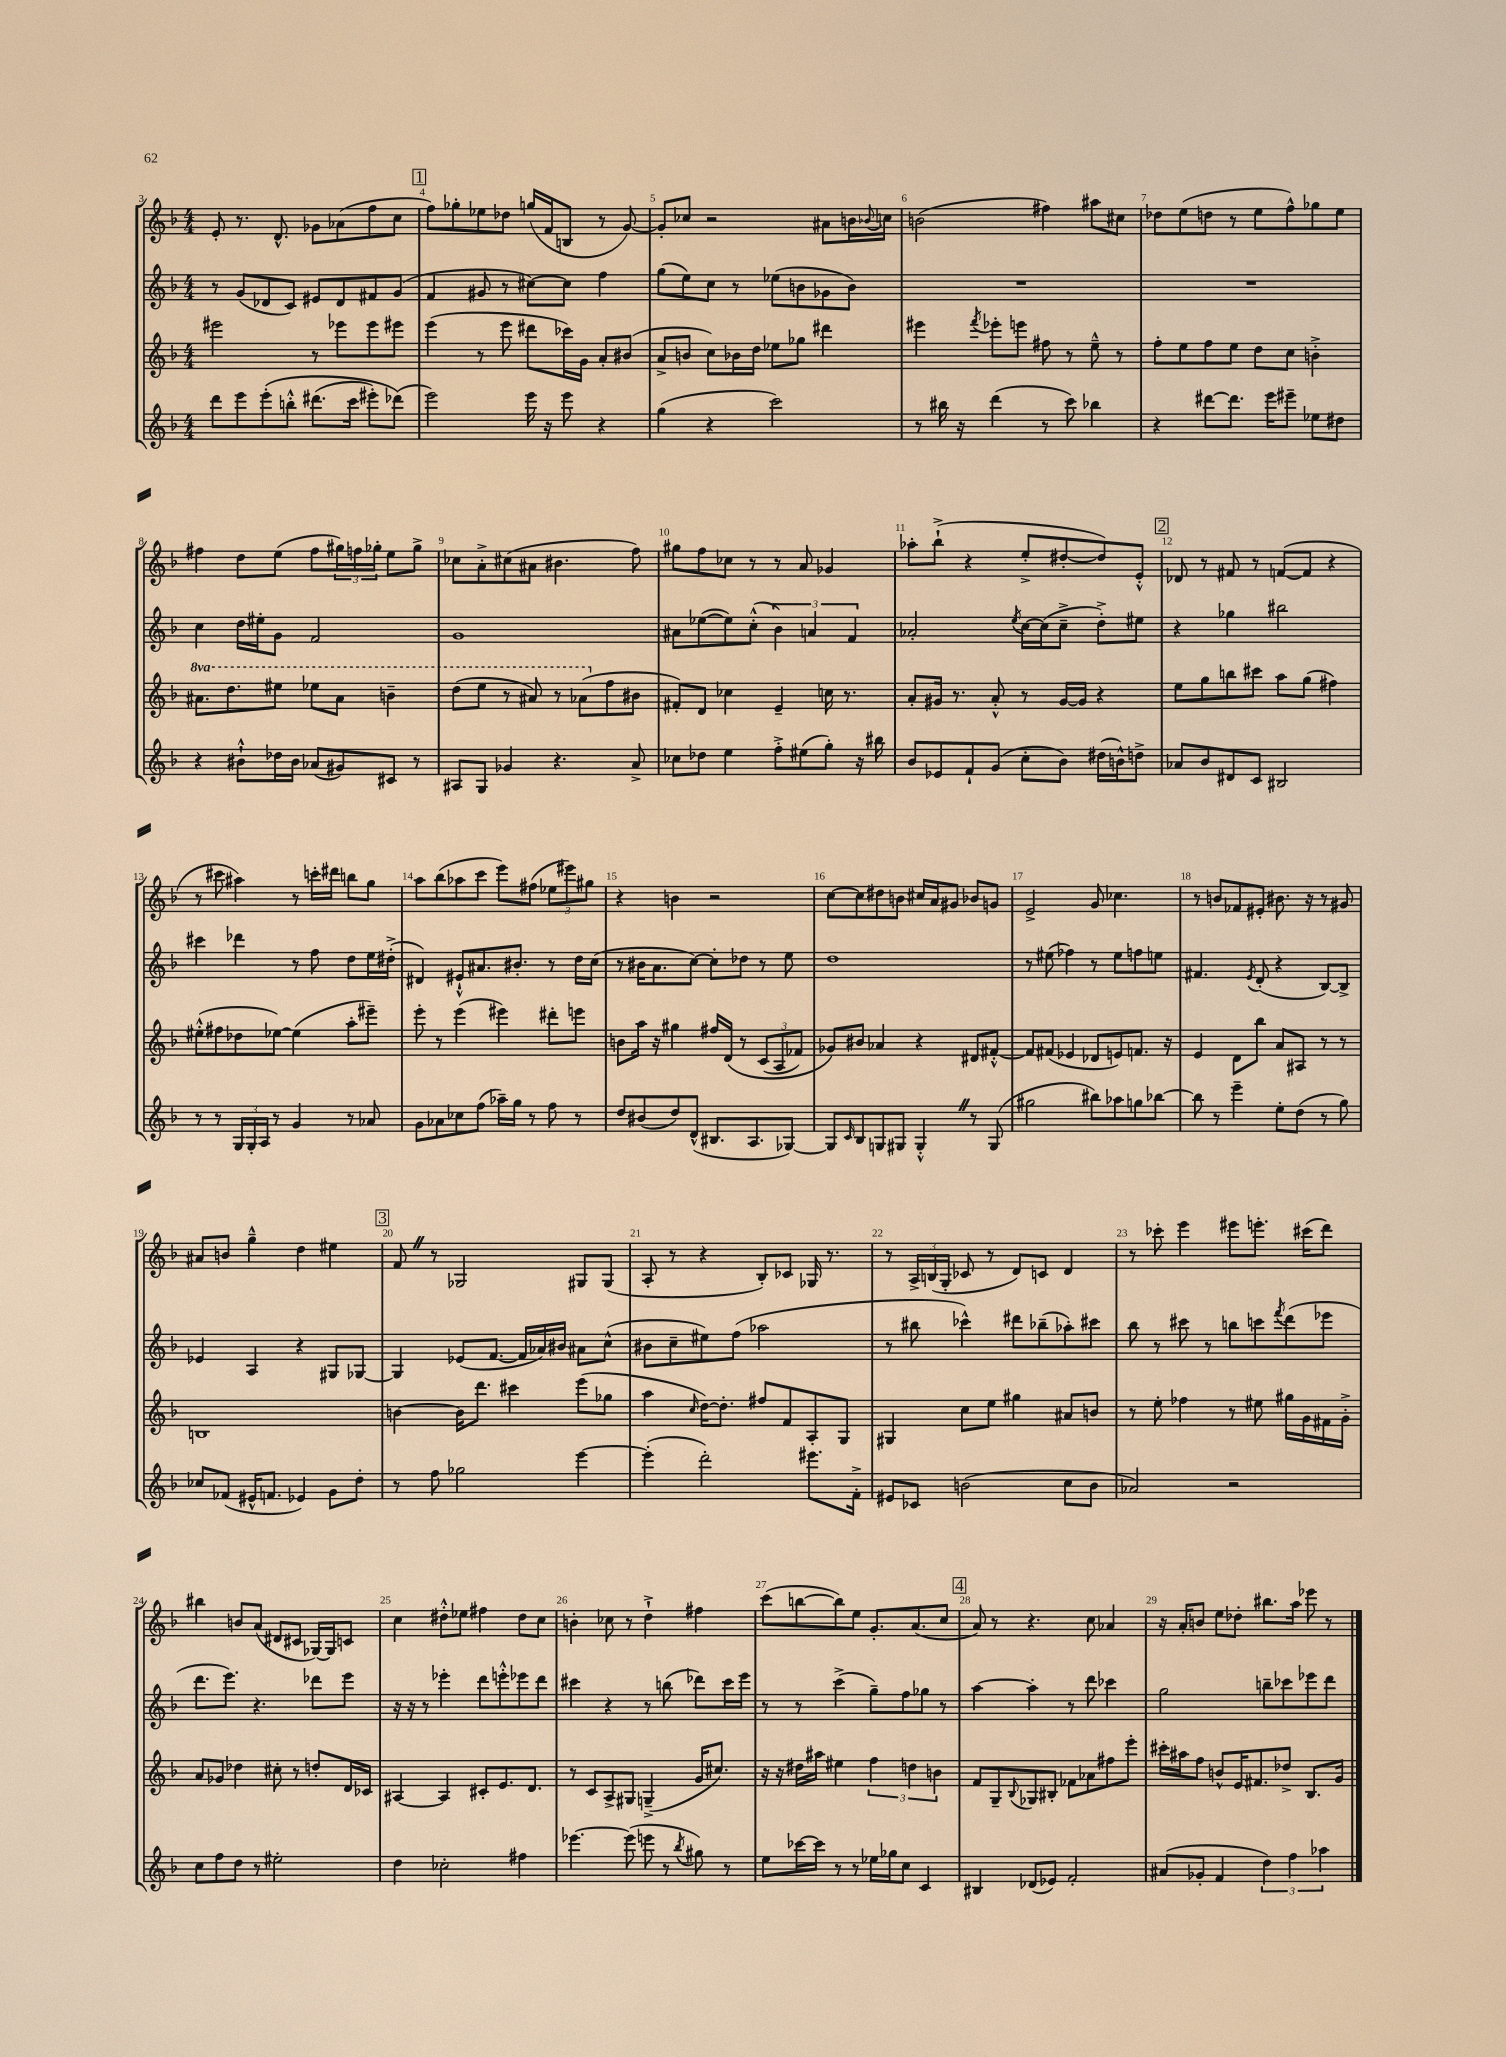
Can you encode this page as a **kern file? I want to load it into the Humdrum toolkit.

**kern	**kern	**kern	**kern
*staff4	*staff3	*staff2	*staff1
*clefG2	*clefG2	*clefG2	*clefG2
*k[b-]	*k[b-]	*k[b-]	*k[b-]
*M4/4	*M4/4	*M4/4	*M4/4
8ddd	2eee#	8r	8e'
8eee	.	(8g	8.r
&(8eee'	.	8d-	.
.	.	.	8.d^^
8bb'^^	.	8c)	.
(8.ddd#	8r	8e#	8g-
.	8eee-	8d-	(8a-
16ccc	.	.	.
8eee#')	8eee-	8f#	8ff
(8ddd-&)	8eee#	(8g	8cc
=	=	=	=
2eee)	(4eee	4f	8ff)
.	.	.	8gg-'
.	8r	8g#	8ee-
.	8eee	8r	8dd-
16eee	8ddd#	[8cc#)	(16gg
16r	.	.	16f
8eee	16ccc-)	8cc#]	8B
.	16g	.	.
4r	8a'	4ff	8r
.	(8b#	.	[8g)
=	=	=	=
(4gg	8a^	(8gg	8g']
.	8b	8ee)	8cc-
4r	8cc)	8cc	2r
.	16b-	8r	.
.	16dd	.	.
2ccc)	8ee-	(8ee-	.
.	8gg-	8b	.
.	4ddd#	8g-	8a#
.	.	8b)	16b
.	.	.	8qqb-
.	.	.	16cc
=	=	=	=
8r	4eee#	1r	(2b
16bb#	.	.	.
16r	.	.	.
.	8qfff	.	.
(4ddd	8eee-'	.	.
.	8eee	.	.
8r	8ff#	.	4ff#)
8ccc)	8r	.	.
4bb-	8ee~^^	.	8aa#
.	8r	.	8cc#
=	=	=	=
4r	8ff'	1r	8dd-
.	8ee	.	(8ee
[8ddd#	8ff	.	8dd
8.ddd#]	8ee	.	8r
.	8dd	.	8ee
16eee	.	.	.
8eee#~	8cc	.	8ff^^)
8ee-	4b'^	.	8gg-
8dd#	.	.	8ee
=	=	=	=
4r	8.aa#	4cc	4ff#
.	8.ddd	.	.
8b#`^^	.	16dd	8dd
.	.	16ee#'	.
16dd-	8eee#	8g	(8ee
16b#	.	.	.
(8a-	8eee-	2f	8ff#
8g#)	8aa#	.	24gg#)
.	.	.	24ff
.	.	.	24gg-'
8c#	4bb~	.	8ee
8r	.	.	8gg-^
=	=	=	=
8A#	(8ddd	1g	8cc-
8G	8eee	.	8a'^
4g-	8r	.	(8cc#
.	8aa#)	.	8a#
4.r	8r	.	4.b#
.	(8aa-	.	.
.	8ff	.	.
8a^	8b#	.	8ff)
=	=	=	=
8cc-	8f#')	8a#	8gg#
8dd-	8d	([8ee-	8ff
4ee	4cc-	8ee-])	8cc-
.	.	(8cc'^^	8r
8ff'^	4e~	6b-)	8r
(8ee#	.	.	8a
.	.	6a	.
8gg')	16cc	.	4g-
.	8.r	.	.
.	.	6f	.
16r	.	.	.
16bb#	.	.	.
=	=	=	=
8b-	8a'	2a-'	8aa-'
8e-	16g#	.	(8bb-`^
.	8.r	.	.
8f`	.	.	4r
(8g	8a'^^	.	.
.	.	8qee	.
8cc'	8r	[16cc	8ee'^
.	.	(16cc]	.
8b-)	[16g#	8cc~^	[8dd#'
.	16g#]	.	.
(16dd#	4r	8dd'^)	8dd#])
16b^^)	.	.	.
8dd^	.	8ee#	8e'^^
=	=	=	=
8a-	8ee	4r	8d-
8b-	8gg	.	8r
8d#	8bb	4gg-	8f#
8c	8ccc#	.	8r
2B#	8aa	2bb#	([8f
.	(8gg	.	8f]
.	4ff#)	.	4r
=	=	=	=
8r	(8ee#'^^	4ccc#	8r
8r	8ff#	.	8ccc#
24G	8dd-	4ddd-	4aa#)
24G'	.	.	.
24A	.	.	.
8r	[8ee-)	.	.
4g	(4ee-]	8r	8r
.	.	8ff	16ccc'
.	.	.	16ddd#
8r	8aa'	8dd	8bb
8a-	8eee#~)	16ee	8gg
.	.	(16dd#'^	.
=	=	=	=
8g	8eee'	4d#)	8aa
8a-	8r	.	(8bb-
8cc-	(4eee	8e#`^^	8aa-
(8ff	.	8.a#	8ccc
16aa-~)	4eee#)	.	8eee)
16gg	.	8.b#'	.
8r	.	.	(8ff#
8ff	8ddd#'	8r	12ee-
.	.	.	12eee#)
8r	8eee	16dd	.
.	.	.	12gg#
.	.	(16cc	.
=	=	=	=
8dd	8b	8r	4r
(8b#	16aa	16b#	.
.	16r	8.a	.
8dd)	4gg#	.	4b
(8d^^	.	[8cc)	.
8.B#	16ff#	8cc']	2r
.	&(16d	.	.
.	8r	8dd-	.
8.A	.	.	.
.	(12c	8r	.
.	12A	.	.
[8G-)	.	8ee	.
.	12f-)	.	.
=	=	=	=
8G-]	8g-&)	1dd	[8cc
16qqc	.	.	.
8B-	8b#	.	8cc]
8G	4a-	.	8dd#
8G#	.	.	8b
4G#'^^	4r	.	16cc#
.	.	.	16a
.	.	.	8g#
8r	8d#	.	8b-
(8G#	[8f#'^^	.	8g
=	=	=	=
2gg#	8f#]	8r	2e^
.	(8f#	(8ee#	.
.	4e-	4ff-)	.
8bb#)	8d-	8r	8g
8aa-	8e)	8ee#	4.cc-
8gg	8.f	8ff	.
[8bb-	.	8ee	.
.	16r	.	.
=	=	=	=
8bb-]	4e	4.f#	8r
8r	.	.	8b
4eee~	8d	.	8f-
.	.	8qe	.
.	8bb-	(8d'	8e#'
8ee'	8a	4r	8.b#
(8dd	8A#	.	.
.	.	.	16r
8r	8r	[8B-)	8r
8gg)	8r	8B-^]	8g#
=	=	=	=
8cc-	1B	4e-	8a#
(8f-	.	.	8b
16e#^^	.	4A	4gg~^^
8.f	.	.	.
4e-)	.	4r	4dd
8g	.	8G#	4ee#
8dd'	.	[8G-	.
=	=	=	=
8r	[4b	4G-]	8f
8ff	.	.	8r
2gg-	16b]	(8e-	2G-
.	8.ddd	.	.
.	.	[8.f	.
.	4ccc#	.	.
.	.	16f]	.
.	.	16a-)	.
.	.	16b#	.
[4eee	(8eee	8a#	8G#
.	8gg-	(8cc^^	(8G#
=	=	=	=
(4eee']	4aa	8b#	8A'
.	.	8cc~	8r
.	16qqcc	.	.
2ddd')	[16dd)	8ee#)	4r
.	8.dd']	.	.
.	.	(8ff	.
.	8ff#	2aa-	8B-')
.	8f	.	8c-
8.eee#	8A'	.	16G-
.	.	.	8.r
.	8G	.	.
16f'^	.	.	.
=	=	=	=
8e#	4G#	8r	8r
8c-	.	8bb#	24A^
.	.	.	(24B
.	.	.	24G'
(2b	8cc	4ccc-^^)	8c-
.	8ee	.	8r
.	4gg#	8ddd#	8d)
.	.	(8bb-~	8c
8cc	8a#	8aa-')	4d
8b	8b	8ccc#	.
=	=	=	=
2a-)	8r	8bb-	8r
.	8ee'	8r	8ccc-'
.	4ff-	8ccc#	4eee
.	.	8r	.
2r	8r	8bb	8eee#
.	8ee#	8ccc	8.eee'
.	.	8qfff	.
.	16gg#	(8ddd	.
.	16g	.	(16ccc#
.	16f#	8eee-	8ddd)
.	16g'^	.	.
=	=	=	=
8cc	8a	8.ddd	4bb#
8ff	8g-	.	.
.	.	8.eee)	.
8dd	4dd-	.	8b
8r	.	4.r	(8a
2ee#'	8cc#'	.	8d#
.	8r	.	8c#
.	8dd'	8ddd-	[16G-)
.	.	.	16G-]
.	16d	8eee	8c
.	16c-	.	.
=	=	=	=
4dd	[4A#	16r	4cc
.	.	16r	.
.	.	8r	.
2cc-'	4A#]	4eee-'	8dd#'^^
.	.	.	8ee-
.	8c#'	8ddd	4ff#
.	8.e	8eee'^^	.
4ff#	.	8eee-	8dd#
.	8.d	.	.
.	.	8ddd	8cc
=	=	=	=
[4.eee-	8r	4ccc#	4b'
.	8c	.	.
.	8A^	4r	8cc-
(8eee-]	8G#	.	8r
8eee	(4G~^	8r	4dd`^
8r	.	(8bb	.
8qbb-	.	.	.
8gg#)	16g	8ddd-)	4ff#
.	8.cc#)	.	.
8r	.	16ccc#	.
.	.	16eee	.
=	=	=	=
8ee	16r	8r	(8ccc
.	16r	.	.
[16ccc-	16dd#	8r	[8bb
16ccc-]	16aa#	.	.
8r	4ee#	(4ccc^	8bb])
8r	.	.	8ee
16ee-	6ff	8gg~)	8.g'
16gg-	.	.	.
8cc	.	8ff	.
.	6dd	.	.
.	.	.	(8.a
4c	.	8gg-	.
.	6b	.	.
.	.	8r	8cc
=	=	=	=
4B#	8f	[4aa	8a)
.	8G~	.	8r
.	8qqB-	.	.
(8d-	8G-	4aa']	4.r
8e-)	8B#'	.	.
2f'	8f-	8r	.
.	8a-	8ddd	8cc
.	8ff#	4ccc-	4a-
.	8eee'	.	.
=	=	=	=
(8a#	16ccc#'	2gg	16r
.	16aa#	.	16a'
8g-'	8ff	.	8b
4f	8b^^	.	8ee
.	16e	.	8dd-'
.	8.f#	.	.
6dd)	.	8bb~	8.bb#
.	8dd-^	8ccc-	.
6ff	.	.	.
.	.	.	16aa
.	8.B-	8eee-	8eee-
6aa-	.	.	.
.	.	8ddd	8r
.	16g	.	.
==	==	==	==
*-	*-	*-	*-
